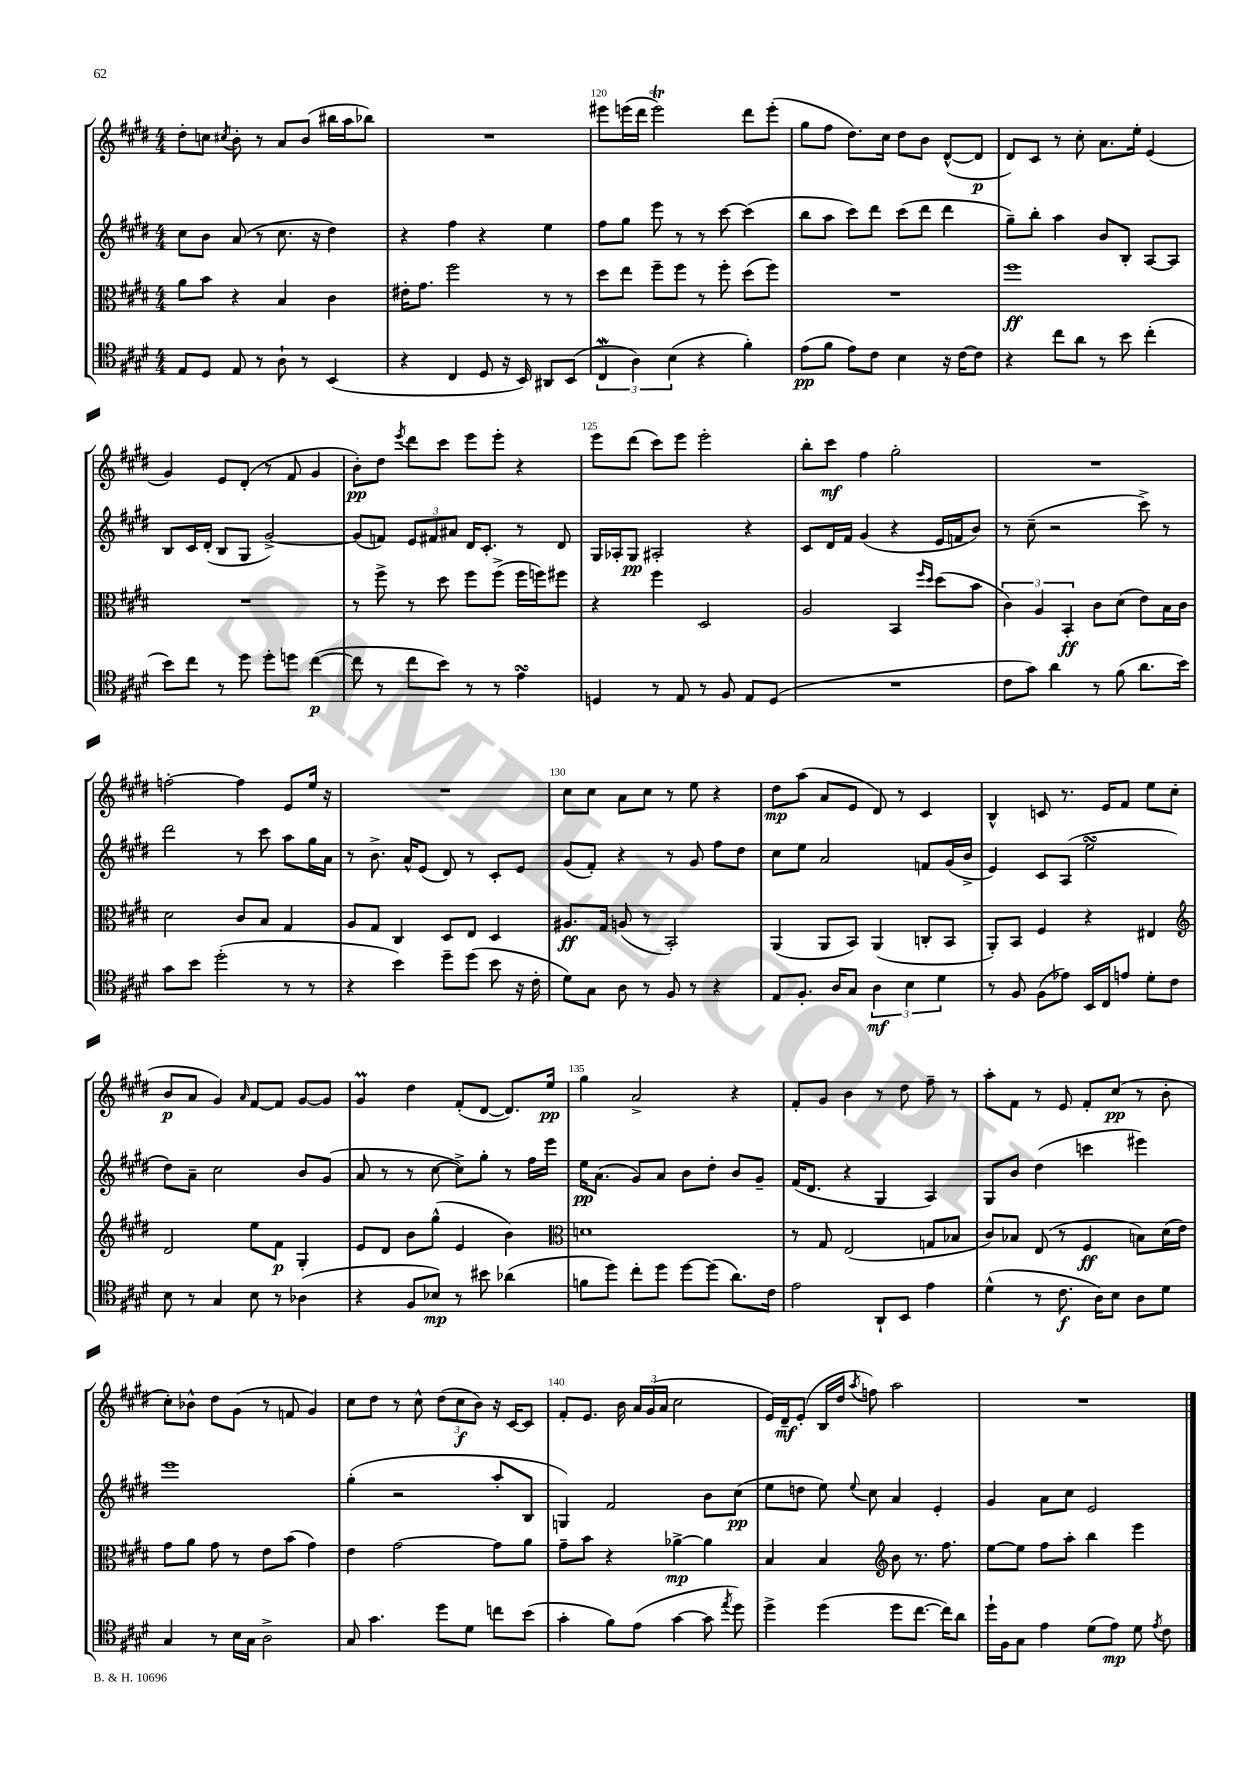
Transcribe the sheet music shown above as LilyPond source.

<<
\new StaffGroup <<
\new Staff = "s0" {
    \clef treble \key e \major \numericTimeSignature \time 4/4
    \autoBeamOff dis''8[-. c''8] \acciaccatura { cis''8 } b'8-. r8 a'8[ b'8]( bis''16[ a''16 bes''8]) |
    R1 |
    eis'''8[ e'''16( dis'''16] e'''2\trill) dis'''8[ e'''8]-.( |
    gis''8[ fis''8] dis''8.[) cis''16] dis''8[ b'8] dis'8[~-^( dis'8]\p |
    dis'8[) cis'8] r8 cis''8-. a'8.[ e''16]-. e'4( |
    gis'4) e'8[ dis'8]-.( r8 fis'8 gis'4 |
    b'8[-.\pp) dis''8] \acciaccatura { e'''8 } dis'''8[ cis'''8] e'''8[ e'''8]-. r4 |
    e'''8[ dis'''8]( cis'''8[) e'''8] e'''2-. |
    b''8[-. cis'''8]\mf fis''4 gis''2-. |
    R1 |
    f''2~-. f''4 e'8[ e''16] r16 |
    R1 |
    cis''8[ cis''8] a'8[ cis''8] r8 e''8 r4 |
    dis''8[\mp a''8]( a'8[ e'8] dis'8) r8 cis'4 |
    b4-^ c'8 r8. e'16[ fis'8] e''8[ cis''8]( |
    b'8[\p a'8] gis'4) \grace { a'16 } fis'8[~ fis'8] gis'8[~ gis'8] |
    gis'4\prall dis''4 fis'8[-.( dis'8]~ dis'8.[) e''16]\pp |
    gis''4 a'2-> r4 |
    fis'8[-. gis'8] b'4 r8 dis''8 fis''8-- r8 |
    a''8[-. fis'8] r8 e'8 fis'8[-. cis''8]\pp( r8 b'8-. |
    cis''8[-.) bes'8]-^ dis''8[ gis'8]( r8 f'8 gis'4) |
    cis''8[ dis''8] r8 cis''8-^ \tuplet 3/2 { dis''8[( cis''8\f b'8]) } r16 cis'16[~ cis'8] |
    fis'8[-. e'8.] b'16 \tuplet 3/2 { a'16[ gis'16( a'16] } cis''2 |
    e'16[) dis'16--\mf e'8]-.( b16[ dis''16] \acciaccatura { a''8 } f''8) a''2 |
    R1 \bar "|." |
}
\new Staff = "s1" {
    \clef treble \key e \major \numericTimeSignature \time 4/4
    \autoBeamOff cis''8[ b'8] a'8( r8 cis''8. r16 dis''4) |
    r4 fis''4 r4 e''4 |
    fis''8[ gis''8] e'''8 r8 r8 cis'''8~ cis'''4( |
    b''8[ a''8] cis'''8[) dis'''8] cis'''8[( dis'''8] dis'''4 |
    gis''8[--) b''8]-. a''4 b'8[ b8]-. a8[~ a8] |
    b8[ cis'16 dis'16]-.( b8[ gis8] gis'2~->) |
    gis'8[( f'8]) \tuplet 3/2 { e'8[ fis'8 ais'8] } dis'16[ cis'8.]-. r8 dis'8 |
    gis16[ aes16-. gis8]\pp ais2-. r4 |
    cis'8[ dis'16 fis'16] gis'4( r4 e'16[ f'16 b'8]) |
    r8 cis''8--( r2 cis'''8->) r8 |
    dis'''2 r8 cis'''8 a''8[ gis''16 a'16] |
    r8 b'8.-> a'16[-^ e'8]( dis'8) r8 cis'8[-. e'8] |
    gis'8[( fis'8]-.) r4 r8 gis'8 fis''8[ dis''8] |
    cis''8[ e''8] a'2 f'8[ gis'16( b'16]-> |
    e'4) cis'8[ a8]( e''2\turn |
    dis''8[) a'8]-- cis''2 b'8[ gis'8]( |
    a'8 r8 r8 cis''8~ cis''8[->) gis''8]-. r8 fis''16[ e'''16] |
    e''16[\pp a'8.]( gis'8[) a'8] b'8[ dis''8]-. b'8[ gis'8]-- |
    fis'16[( dis'8.] r4 gis4 a4) |
    gis8[ b'8] dis''4( c'''4 eis'''4) |
    e'''1 |
    gis''4-.( r2 a''8[-. b8] |
    g4) fis'2 b'8[ cis''8]\pp( |
    e''8[ d''8] e''8) \appoggiatura { e''8 } cis''8 a'4 e'4-. |
    gis'4 a'8[ cis''8] e'2 \bar "|." |
}
\new Staff = "s2" {
    \clef alto \key e \major \numericTimeSignature \time 4/4
    \autoBeamOff a'8[ b'8] r4 b4 cis'4 |
    eis'16[-. gis'8.] fis''2 r8 r8 |
    dis''8[ e''8] fis''8[-- fis''8] r8 fis''8-. dis''8[( fis''8]) |
    R1 |
    fis''1\ff |
    R1 |
    r8 fis''8-> r8 dis''8 fis''8[ fis''8]->( fis''16[ f''16) fis''8] |
    r4 fis''4 dis2 |
    a2 b,4 \grace { fis''16[ dis''16] } dis''8[( b'8] |
    \tuplet 3/2 { cis'4) a4 b,4-.\ff } cis'8[ dis'8]( e'8[) b16 cis'16] |
    dis'2 cis'8[ b8] gis4 |
    a8[ gis8] cis4 dis8[ e8] dis4 |
    ais8.[\ff gis16] a8( r8 b,2-.) |
    a,4( a,8[ b,8]) a,4( c8[-. b,8] |
    a,8[-.) b,8] fis4 r4 eis4 |
    \clef treble dis'2 e''8[ fis'8]\p gis4-. |
    e'8[ dis'8] b'8[ gis''8]-^( e'4 b'4) |
    \clef alto d'1 |
    r8 gis8 e2( g8[ bes8] |
    cis'8[) bes8] e8( r8 fis4\ff b8[) dis'16( e'16]) |
    gis'8[ a'8] gis'8 r8 e'8[ b'8]( gis'4) |
    e'4 gis'2~ gis'8[ a'8] |
    gis'8[-- b'8] r4 aes'4~->\mp aes'4 |
    b4 b4 \clef treble b'8 r8. fis''8. |
    e''8[~ e''8] fis''8[ a''8]-. b''4 e'''4 \bar "|." |
}
\new Staff = "s3" {
    \clef tenor \key e \major \numericTimeSignature \time 4/4
    \autoBeamOff e8[ dis8] e8 r8 a8-! r8 b,4( |
    r4 cis4 dis8 r16 b,16) ais,8[ b,8]( |
    \tuplet 3/2 { cis4\mordent a4) b4( } r4 fis'4-.) |
    e'8[\pp( fis'8] e'8[) cis'8] b4 r16 cis'16[~ cis'8] |
    r4 cis''8[ a'8] r8 b'8 cis''4-.( |
    b'8[) cis''8] r8 dis''8 dis''8[-. d''8] cis''4~\p( |
    cis''8 r8 cis''8[ b'8]) r8 r8 e'4\turn |
    d4 r8 e8 r8 fis8 e8[ d8]( |
    R1 |
    cis'8[ gis'8]) a'4 r8 fis'8( a'8.[ b'16]) |
    gis'8[ b'8] dis''2-.( r8 r8 |
    r4 b'4) dis''8[-- dis''8]( b'8 r16 cis'16-. |
    dis'8[) gis8] a8 r8 fis8 r8 r4 |
    e8[ fis8.]-. a16[ gis8] \tuplet 3/2 { a4\mf b4 dis'4 } |
    r8 fis8 fis8[( ees'8]) b,16[ cis16 e'8] dis'8[-. cis'8] |
    b8 r8 gis4 b8 r8 aes4( |
    r4 fis8[ bes8]\mp) r8 bis'8 aes'4( |
    f'8[ dis''8]) cis''8[-. dis''8] dis''8[~ dis''8]( a'8.[) cis'16] |
    e'2 a,8[-! b,8] e'4 |
    dis'4-^( r8 cis'8.\f a16[) b8] a8[ dis'8] |
    gis4 r8 b16[ gis16] a2-> |
    gis8 gis'4. dis''8[ dis'8] c''8[ b'8]( |
    gis'4-. fis'8[) e'8]( gis'4~ gis'8 \acciaccatura { e''8 } dis''8) |
    dis''4-> dis''4( dis''8[ cis''8.]~ cis''16[) a'8] |
    dis''16[-! fis16 gis8] e'4 dis'8[( e'8]\mp) dis'8 \acciaccatura { e'8 } cis'8 \bar "|." |
}
>>
>>
\layout { \context { \Score currentBarNumber = #118 \override BarNumber.break-visibility = ##(#f #t #t) barNumberVisibility = #(every-nth-bar-number-visible 5) } }
